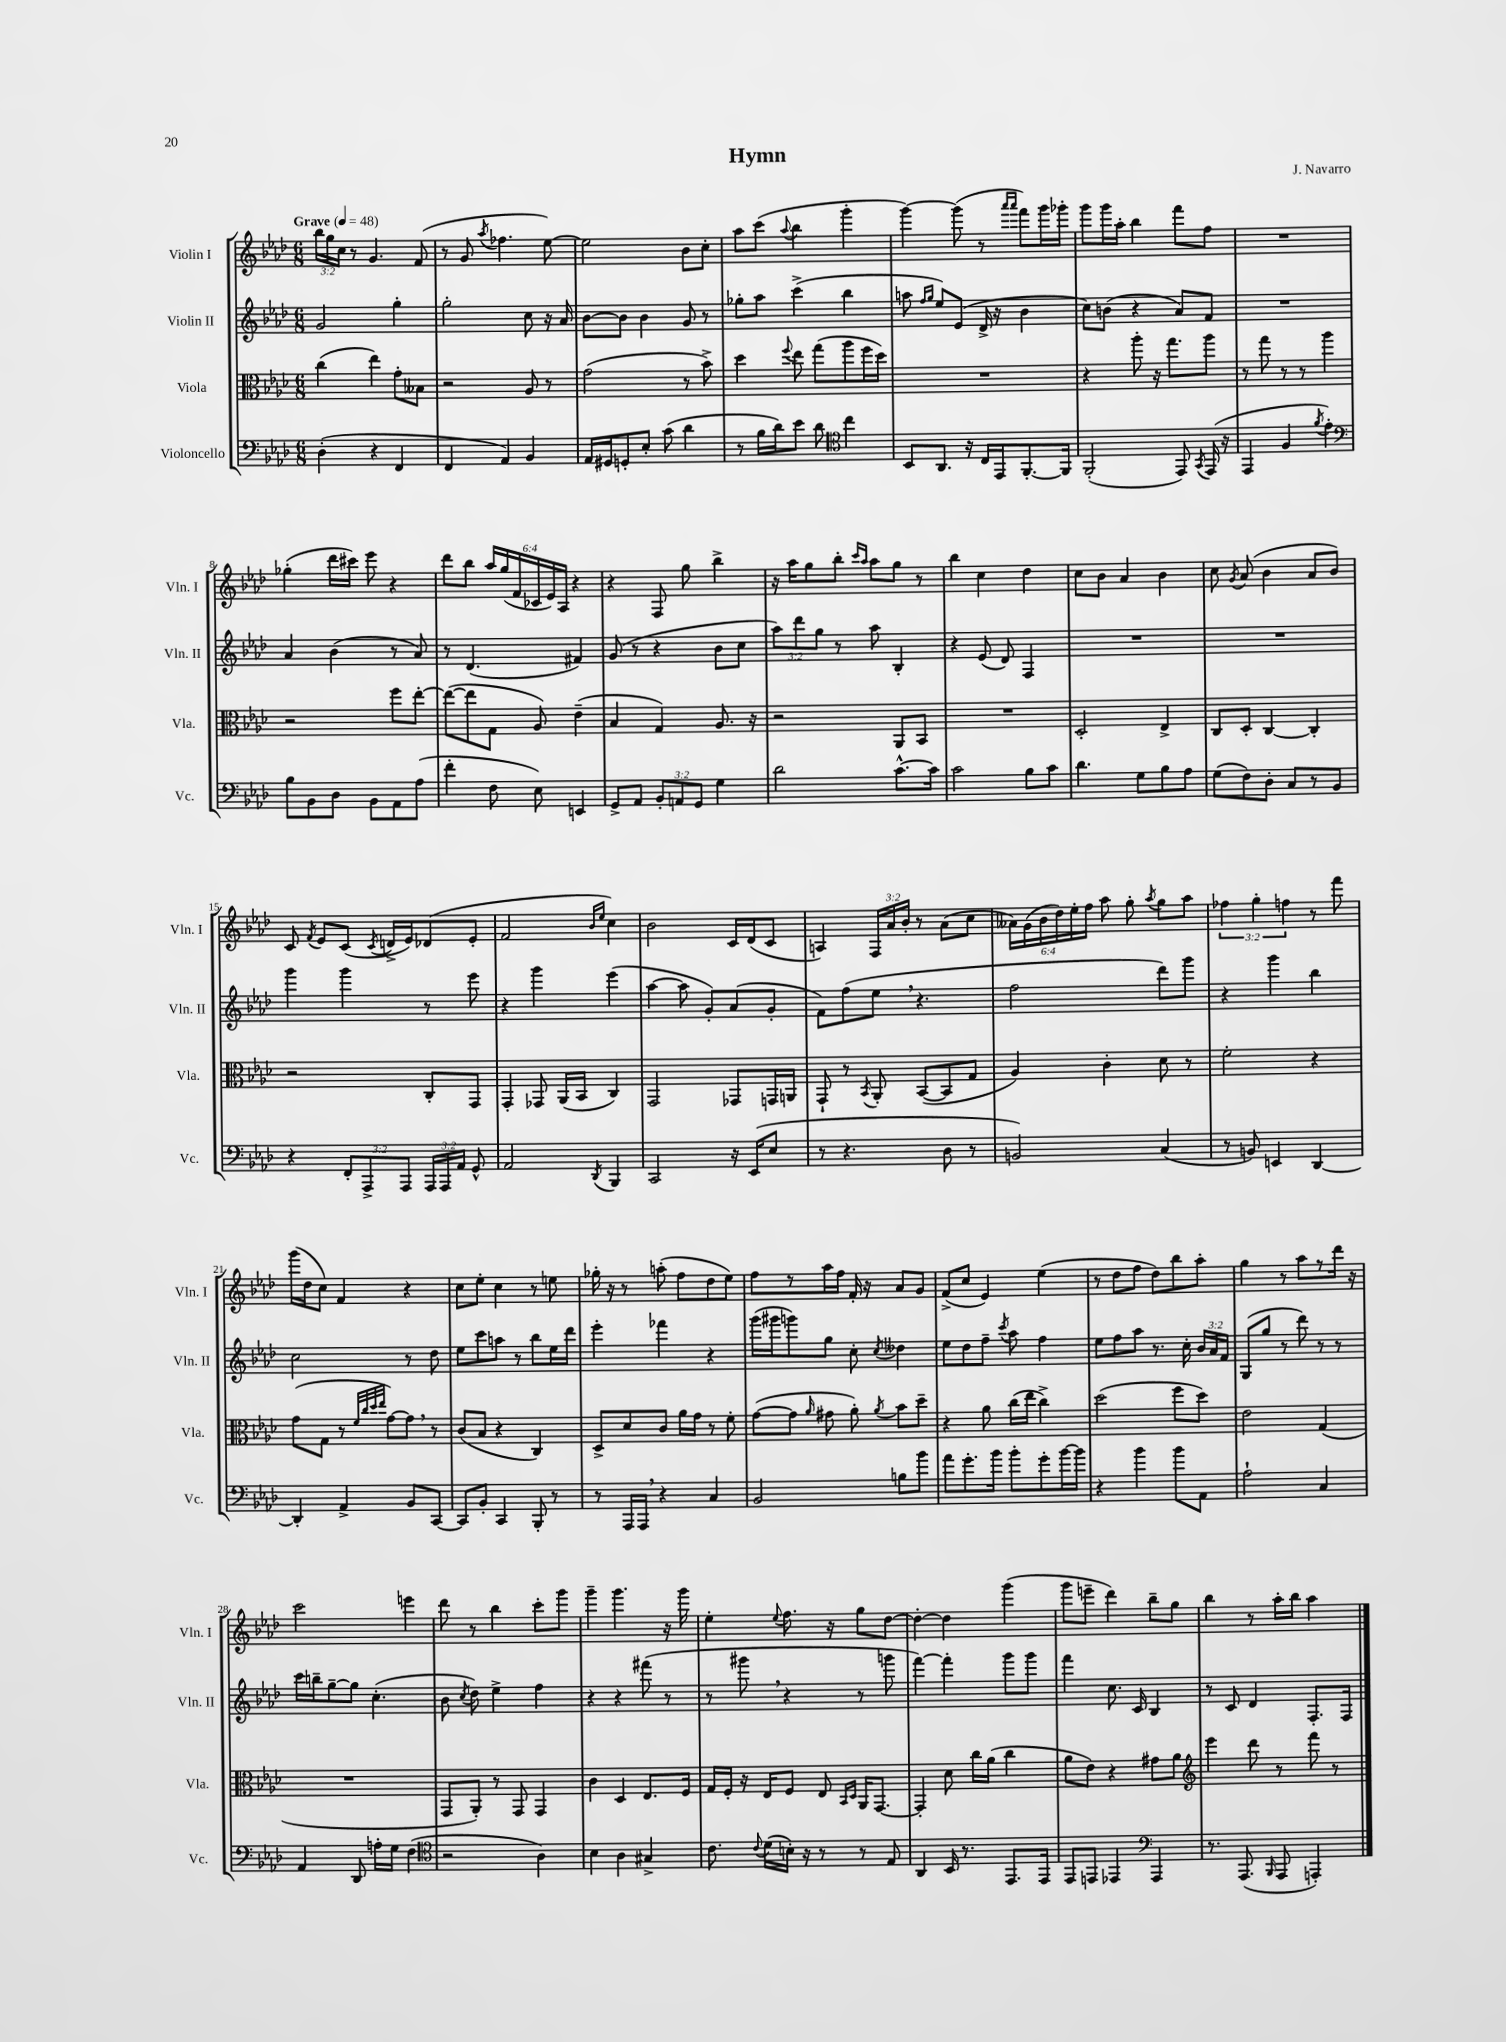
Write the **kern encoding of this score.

**kern	**kern	**kern	**kern
*staff4	*staff3	*staff2	*staff1
*clefF4	*clefC3	*clefG2	*clefG2
*k[b-e-a-d-]	*k[b-e-a-d-]	*k[b-e-a-d-]	*k[b-e-a-d-]
*M6/8	*M6/8	*M6/8	*M6/8
*MM48	*MM48	*MM48	*MM48
(4D-'	(4cc	2g	24bb-
.	.	.	24gg
.	.	.	24cc
.	.	.	8r
4r	4ee-)	.	4.g
4FF	8g'	4gg'	.
.	8B--	.	(8f
=	=	=	=
4FF	2r	2gg'	8r
.	.	.	8g
.	.	.	8qaa-
4AA-)	.	.	4.ff-
4BB-	8A-	8cc	.
.	8r	16r	[8ee-)
.	.	16a-	.
=	=	=	=
16AA-	(2g	[8b-	2ee-]
16GG#	.	.	.
8GG'	.	8b-]	.
8E-'	.	4b-	.
(8c	.	.	.
4d-	8r	8g	8b-
.	8b-^)	8r	8cc'
=	=	=	=
8r	4dd-	8gg-'	8aa-
16B-	.	8aa-	(8ccc
16d-)	.	.	.
.	8qqff	.	8qqaa-
8e-	8ee-	(4ccc^	4bb-
8d-	(8gg	.	.
*clefC4	*	*	*
4cc	8aa-	4bb-	4ggg'
.	16ff	.	.
.	16dd-)	.	.
=	=	=	=
8BB-	2.r	8aa	[4ggg)
.	.	16qqff	.
.	.	16qqgg	.
8.AA-	.	8ee-)	.
.	.	(8e-	(8ggg]
16r	.	.	.
16C	.	16d-^	8r
16EE-	.	16r	.
.	.	.	16qqaaa-
.	.	.	16qqaaa-
[8.FF'	.	4b-	8fff)
.	.	.	16ggg
16FF]	.	.	16ggg-'
=	=	=	=
(2FF'	4r	8cc)	8ggg
.	.	(8b	16ggg
.	.	.	16aa-'
.	8aa-'	4r	4bb-
.	16r	.	.
.	8.gg	.	.
8EE-)	.	8a-)	8fff
8qGG	.	.	.
(16EE-	8aa-	8f	8ff
16r	.	.	.
=	=	=	=
4EE-	8r	2.r	2.r
.	8gg	.	.
4F	8r	.	.
.	8r	.	.
8qf	.	.	.
4e-')	4aa-	.	.
=	=	=	=
*clefF4	*	*	*
8B-	2r	4a-	(4gg-'
8BB-	.	.	.
8D-	.	(4b-	16ddd-
.	.	.	16ccc#)
8BB-	.	.	8eee-
8AA-	8ff	8r	4r
(8A-	[8ee-'	8a-)	.
=	=	=	=
4f'	(8ee-_	8r	8ddd-
.	8ee-]	(4.d-	8bb-
8F	8G	.	24aa-
.	.	.	(24gg
.	.	.	24f
8E-)	8A-)	.	24c-
.	.	.	24e-)
.	.	.	24A-
4EE	(4e-~	4f#)	4r
=	=	=	=
8GG^	4B-	(8g	4r
8AA-	.	8r	.
12BB-'	4G)	4r	8F
12AA	.	.	.
.	.	.	8gg
12GG	.	.	.
4G	8.A-	8b-	4bb-^
.	.	8cc	.
.	16r	.	.
=	=	=	=
2d-	2r	12aa-)	16r
.	.	.	16aa-
.	.	12ddd-	.
.	.	.	8gg
.	.	12gg	.
.	.	8r	8bb-'
.	.	.	16qqccc
.	.	.	16qqaa-
.	.	8aa-	8aa-
[8.c^^	8AA-	4B-'	8gg
.	8BB-	.	8r
16c]	.	.	.
=	=	=	=
2c	2.r	4r	4bb-
.	.	(8e-	4cc
.	.	8d-)	.
8B-	.	4F	4dd-
8c	.	.	.
=	=	=	=
4.d-	2D-'	2.r	8cc
.	.	.	8b-
.	.	.	4a-
8G	.	.	.
8B-	4E-^	.	4b-
8A-	.	.	.
=	=	=	=
(8G	8C	2.r	8cc
.	.	.	8qg
8F)	8D-'	.	(8a-
8D-'	[4C	.	4b-
8C	.	.	.
8r	4C']	.	8a-
8BB-	.	.	8b-)
=	=	=	=
4r	2r	4ggg	8c
.	.	.	8qf
.	.	.	8e-
12FF'	.	4ggg	(8c
12AAA-^	.	.	.
.	.	.	8qc
.	.	.	16d^
12AAA-	.	.	.
.	.	.	16e-)
24AAA-	8C'	8r	(8d-
24AAA-	.	.	.
24AA-	.	.	.
8GG^^	8GG	8eee-	8e-'
=	=	=	=
2AA-	4GG'	4r	2f
.	8GG-	4ggg	.
.	(16AA-	.	.
.	16BB-	.	.
.	.	.	16qqb-
8qDD-	.	.	16qqee-
4BBB-	4C)	(4eee-	4cc)
=	=	=	=
2CC	2GG	[4aa-	2b-
.	.	8aa-]	.
.	.	8g')	.
16r	8GG-	(8a-	16c
(16EE-	.	.	(16d-
8E-	16GG	8g'	8c
.	16AA	.	.
=	=	=	=
8r	8GG`	8f)	4A)
4.r	8r	(8ff	.
.	8qBB-	.	.
.	8AA-'	8ee-	24F
.	.	.	24a-
.	.	.	24b-'
.	([8BB-	4.r	8r
8D-	8BB-]	.	(8a-
8r	8G	.	8cc
=	=	=	=
2BB)	4A-)	2ff	24a--)
.	.	.	(24g
.	.	.	24b-
.	.	.	24dd-)
.	.	.	24ee-'
.	.	.	24ff
.	4c'	.	8aa-
.	.	.	8gg'
.	.	.	8qaa-
(4C	8d-	8ddd-)	8gg
.	8r	8ggg	8aa-
=	=	=	=
8r	2f'	4r	6ff-
8BB)	.	.	.
.	.	.	6gg'
4EE	.	4ggg	.
.	.	.	6ff
[4DD-	4r	4bb-	8r
.	.	.	8fff
=	=	=	=
4DD-']	(8g	2cc	(16ggg
.	.	.	16dd-
.	8G	.	8cc)
4AA-^	8r	.	4f
.	32qqf	.	.
.	32qqcc	.	.
.	32qqdd-	.	.
.	32qqee-	.	.
.	[8g)	.	.
8BB-	8g]	8r	4r
[8CC	8r	8dd-	.
=	=	=	=
8CC]	(8c	8ee-	8cc
8BB-'	8B-	8ccc	8ee-'
4CC	4r	8aa	4cc
.	.	8r	.
8BBB-'	4C)	8bb-	8r
8r	.	16ee-	8ee
.	.	16ddd-	.
=	=	=	=
8r	8D-^	4eee-'	16gg-'
.	.	.	16r
16AAA-	8d-	.	8r
16AAA-	.	.	.
4r	8c	4fff-	(8aa'
.	16a-	.	8ff
.	16g	.	.
4C	8r	4r	8dd-
.	8f'	.	8ee-)
=	=	=	=
2BB-	([8g	(16ggg	8ff
.	.	16ggg#	.
.	8g]	8ggg)	8r
.	16qqa-	.	.
.	8g#	8gg	16aa-
.	.	.	16ff
.	8a-')	8cc'	16f'
.	.	.	16r
.	8qa-	8qcc	.
8B	8b-	4dd--	8a-
8b-	8dd-~	.	8g
=	=	=	=
8a-	4r	8ee-	(8f^
8.g'	.	8dd-	8cc
.	8a-	8ff~	4e-)
16b-	.	.	.
.	.	8qccc	.
8b-'	(16cc	8aa-	.
.	16ee-	.	.
8g'	4cc^)	4ff	(4ee-
[16b-	.	.	.
16b-]	.	.	.
=	=	=	=
4r	(2dd-	8ee-	8r
.	.	8ff	8dd-
4b-	.	8aa-	8ff
.	.	8.r	8dd-)
8b-	8ff	.	8bb-
.	.	16cc'	.
8AA-	8dd-)	24b-	8aa-'
.	.	24a-	.
.	.	24f	.
=	=	=	=
2A-`	2e-	(8G	4gg
.	.	8gg	.
.	.	8r	8r
.	.	8ddd-)	8aa-
4C	(4G	8r	8r
.	.	8r	16ddd-
.	.	.	16r
=	=	=	=
4AA-	2.r	16ccc	2ccc
.	.	16bb~	.
.	.	[8gg~	.
8DD-	.	8gg]	.
16A'	.	(4.cc'	.
16G	.	.	.
(4F	.	.	4eee
=	=	=	=
*clefC4	*	*	*
2r	8GG	8b-	8ddd-
.	.	8qcc	.
.	8AA-')	8dd-)	8r
.	8r	4ee-^	4bb-
.	8GG	.	.
4A-)	4GG	4ff	8ccc'
.	.	.	8ggg
=	=	=	=
4B-	4c	4r	4ggg~
4A-	4D-	4r	4.ggg
4G#^	8.E-	(8fff#	.
.	.	8r	16r
.	16F	.	16ggg
=	=	=	=
8.c	16G	8r	4ee-'
.	16F'	.	.
.	16r	8ggg#	.
8qqc	.	.	.
(16d-	16E-	.	.
.	.	.	8qqee-
16B')	8F	4r	8.ff
16r	.	.	.
8r	8E-	.	.
.	.	.	16r
.	16qqBB-	.	.
.	16qqD-	.	.
8r	16AA-	8r	8gg
.	[8.GG	.	.
8E-	.	8ggg	[8dd-
=	=	=	=
4AA-	4GG']	[4fff)	4dd-'_
16BB-	8d-	4fff']	4dd-]
8.r	.	.	.
.	16cc	.	.
.	(16a-	.	.
8.EE-	4cc	8ggg	(4ggg
.	.	8ggg	.
16EE-	.	.	.
=	=	=	=
8EE-	8a-	4fff	8ggg
8EE	8e-)	.	8eee~
4EE-	4r	8.cc	4ddd-)
.	.	16c	.
*clefF4	*	*	*
4AAA-	8g#	4B-	8bb-~
.	8a-	.	8gg
=	=	=	=
*	*clefG2	*	*
8.r	4eee-	8r	4bb-
.	.	8c	.
(8.AAA-	.	.	.
.	8ddd-	4d-	8r
16qqBBB-	.	.	.
8AAA-	8r	.	16aa-'
.	.	.	16bb-
4AAA')	8fff	8.F'	4aa-
.	8r	.	.
.	.	16F	.
==	==	==	==
*-	*-	*-	*-
